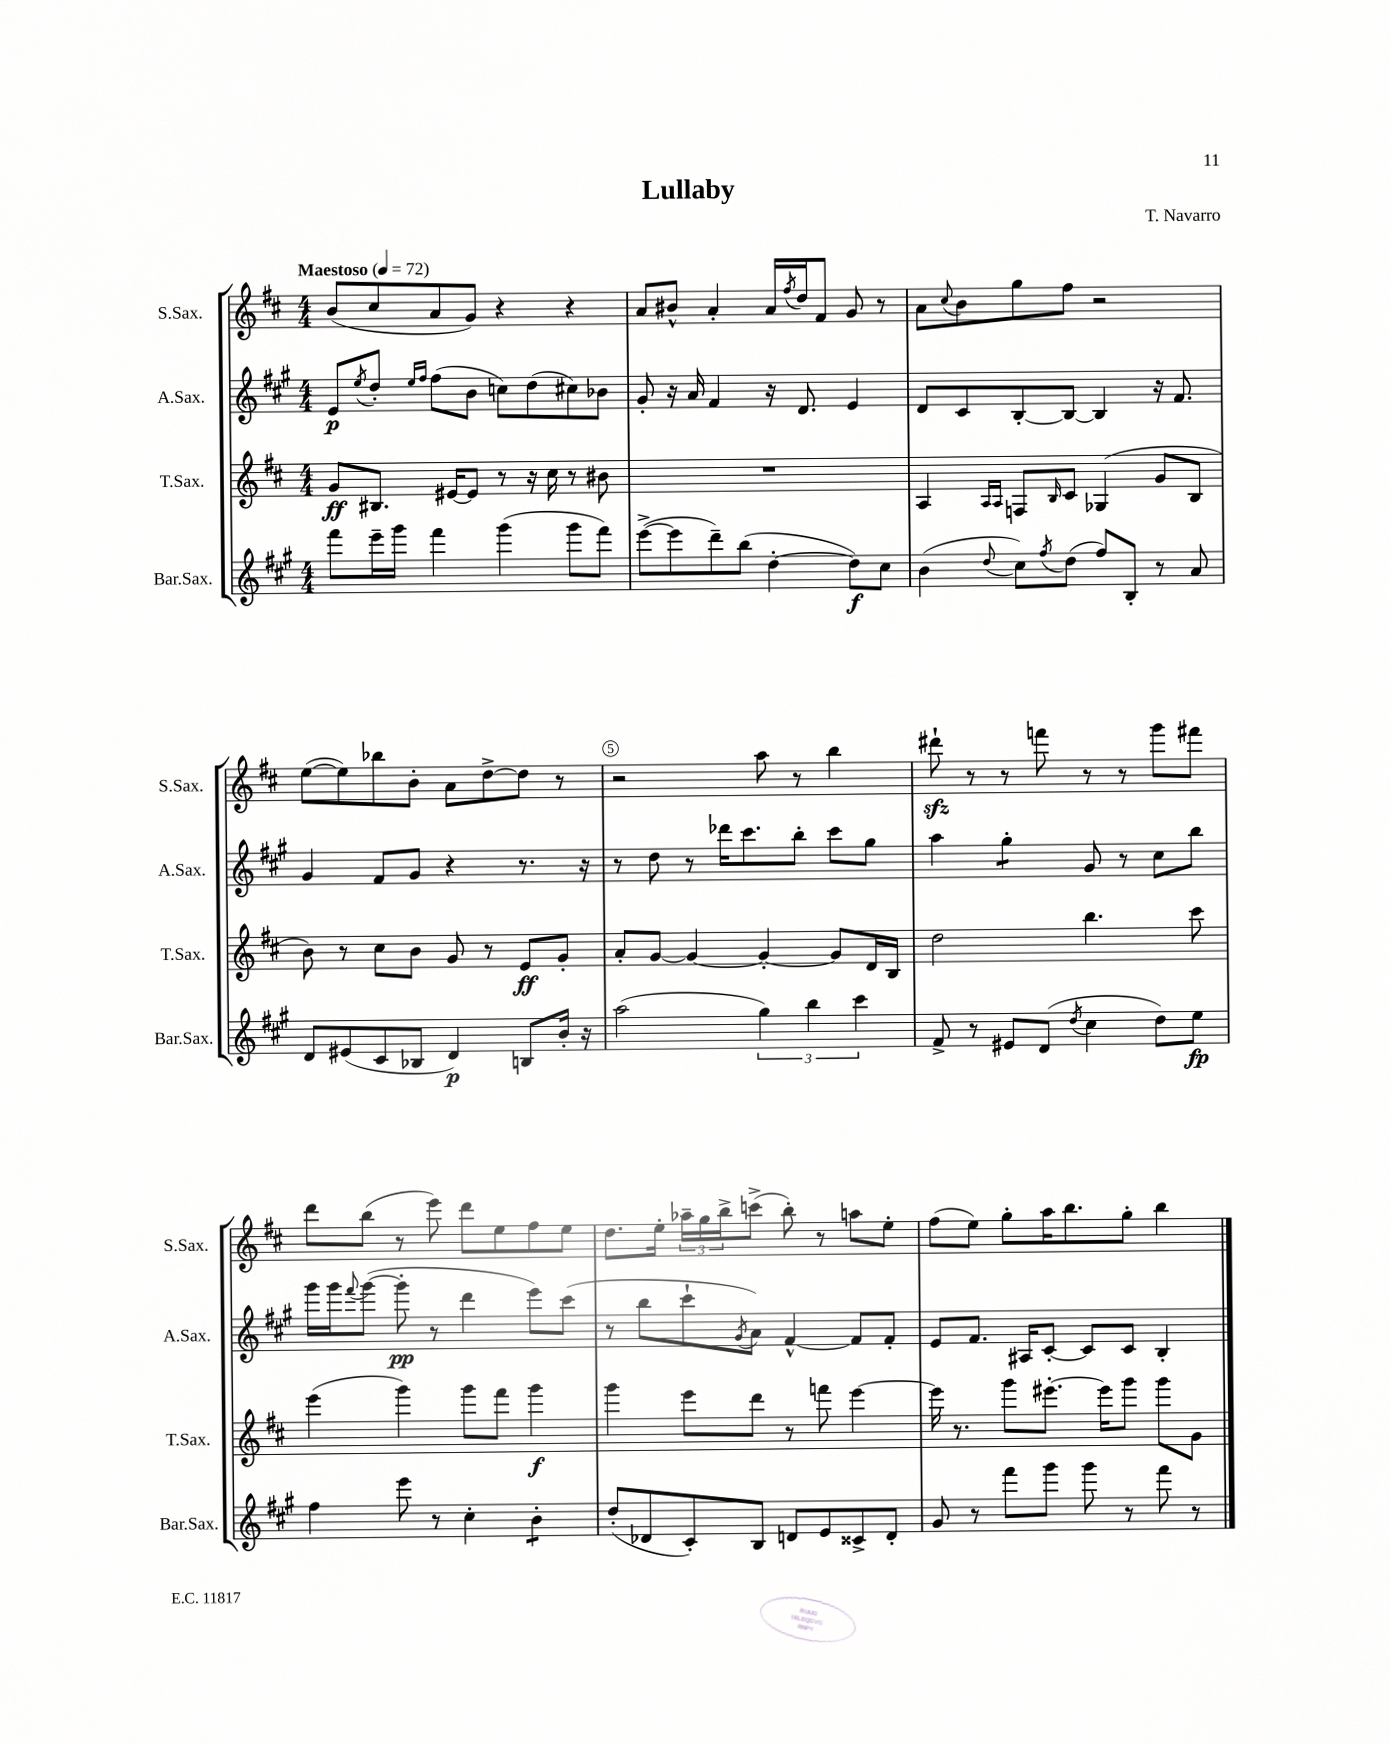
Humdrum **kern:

**kern	**kern	**kern	**kern
*staff4	*staff3	*staff2	*staff1
*clefG2	*clefG2	*clefG2	*clefG2
*k[f#c#g#]	*k[f#c#]	*k[f#c#g#]	*k[f#c#]
*M4/4	*M4/4	*M4/4	*M4/4
*MM72	*MM72	*MM72	*MM72
8fff#	8g	8e	(8b
.	.	8qee	.
16eee~	8.B#	8dd'	8cc#
16ggg#	.	.	.
.	.	16qqee	.
.	.	16qqff#	.
4fff#	.	(8ff#	8a
.	[16e#	.	.
.	8e#]	8b	8g)
(4ggg#	8r	8cc)	4r
.	16r	(8dd	.
.	16cc#	.	.
8ggg#	8r	8cc#)	4r
8fff#)	8b#	8b-	.
=	=	=	=
([8eee^	1r	8g#'	8a
8eee]	.	16r	8b#^^
.	.	16a	.
8ddd~)	.	4f#	4a'
(8bb	.	.	.
[4dd'	.	16r	16a
.	.	.	8qff#
.	.	8.d	16dd
.	.	.	8f#
8dd])	.	4e	8g
8cc#	.	.	8r
=	=	=	=
(4b	4A	8d	8a
.	.	.	8qqcc#
.	.	8c#	8b
.	16qqA	.	.
8qqdd	16qqA	.	.
8cc#)	8F	[8B'	8gg
8qff#	16qqB	.	.
(8dd	8c#	8B_	8ff#
8ff#)	(4G-	4B]	2r
8B'	.	.	.
8r	8g	16r	.
.	.	8.f#	.
8a	8B	.	.
=	=	=	=
8d	8b)	4g#	([8ee
(8e#	8r	.	8ee])
8c#	8cc#	8f#	8bb-
8B-	8b	8g#	8b'
4d)	8g	4r	8a
.	8r	.	[8dd^
8B	8e	8.r	8dd]
16b'	8g'	.	8r
16r	.	16r	.
=	=	=	=
(2aa	8a'	8r	2r
.	[8g	8dd	.
.	4g_	8r	.
.	.	16ddd-	.
.	.	8.ccc#	.
6gg#)	4g'_	.	8aa
.	.	8bb'	8r
6bb	.	.	.
.	8g]	8ccc#	4bb
6ccc#	.	.	.
.	16d	8gg#	.
.	16B	.	.
=	=	=	=
8f#^	2dd	4aa	8ddd#`
8r	.	.	8r
8e#	.	4gg#'	8r
(8d	.	.	8fff
8qdd	.	.	.
4cc#	4.bb	8g#	8r
.	.	8r	8r
8dd)	.	8cc#	8ggg
8ee	8ccc#	8bb	8fff#
=	=	=	=
4ff#	(4eee	16ggg#	8ddd
.	.	16ggg#	.
.	.	8qqfff#	.
.	.	([8ggg#	(8bb
8eee	4ggg)	8ggg#']	8r
8r	.	8r	8eee)
4cc#'	8ggg	4ddd	8ddd
.	8fff#	.	8ee
4b'	4ggg	8eee)	8ff#
.	.	(8ccc#	8ee
=	=	=	=
(8dd'	4ggg	8r	8.dd
8d-	.	8bb	.
.	.	.	16ee'
8c#')	8eee	8ccc#`	24aa-~
.	.	.	24gg
.	.	.	24bb^
.	.	8qg#	.
8B	8ddd	8a)	(8ccc^
8d	8r	[4f#^^	8bb')
8e	8fff	.	8r
8c##^	[4eee	8f#]	8aa
8d'	.	8f#'	8ee'
=	=	=	=
8g#	16eee]	8e	(8ff#
.	8.r	.	.
8r	.	8.f#	8ee)
8fff#	8ggg	.	8gg'
.	.	16A#	.
8ggg#	[8.eee#'	[8c#'	16aa
.	.	.	8.bb
8ggg#	.	8c#]	.
.	16eee#]	.	.
8r	8ggg	8c#	8gg'
8fff#	8ggg	4B'	4bb
8r	8g	.	.
==	==	==	==
*-	*-	*-	*-
